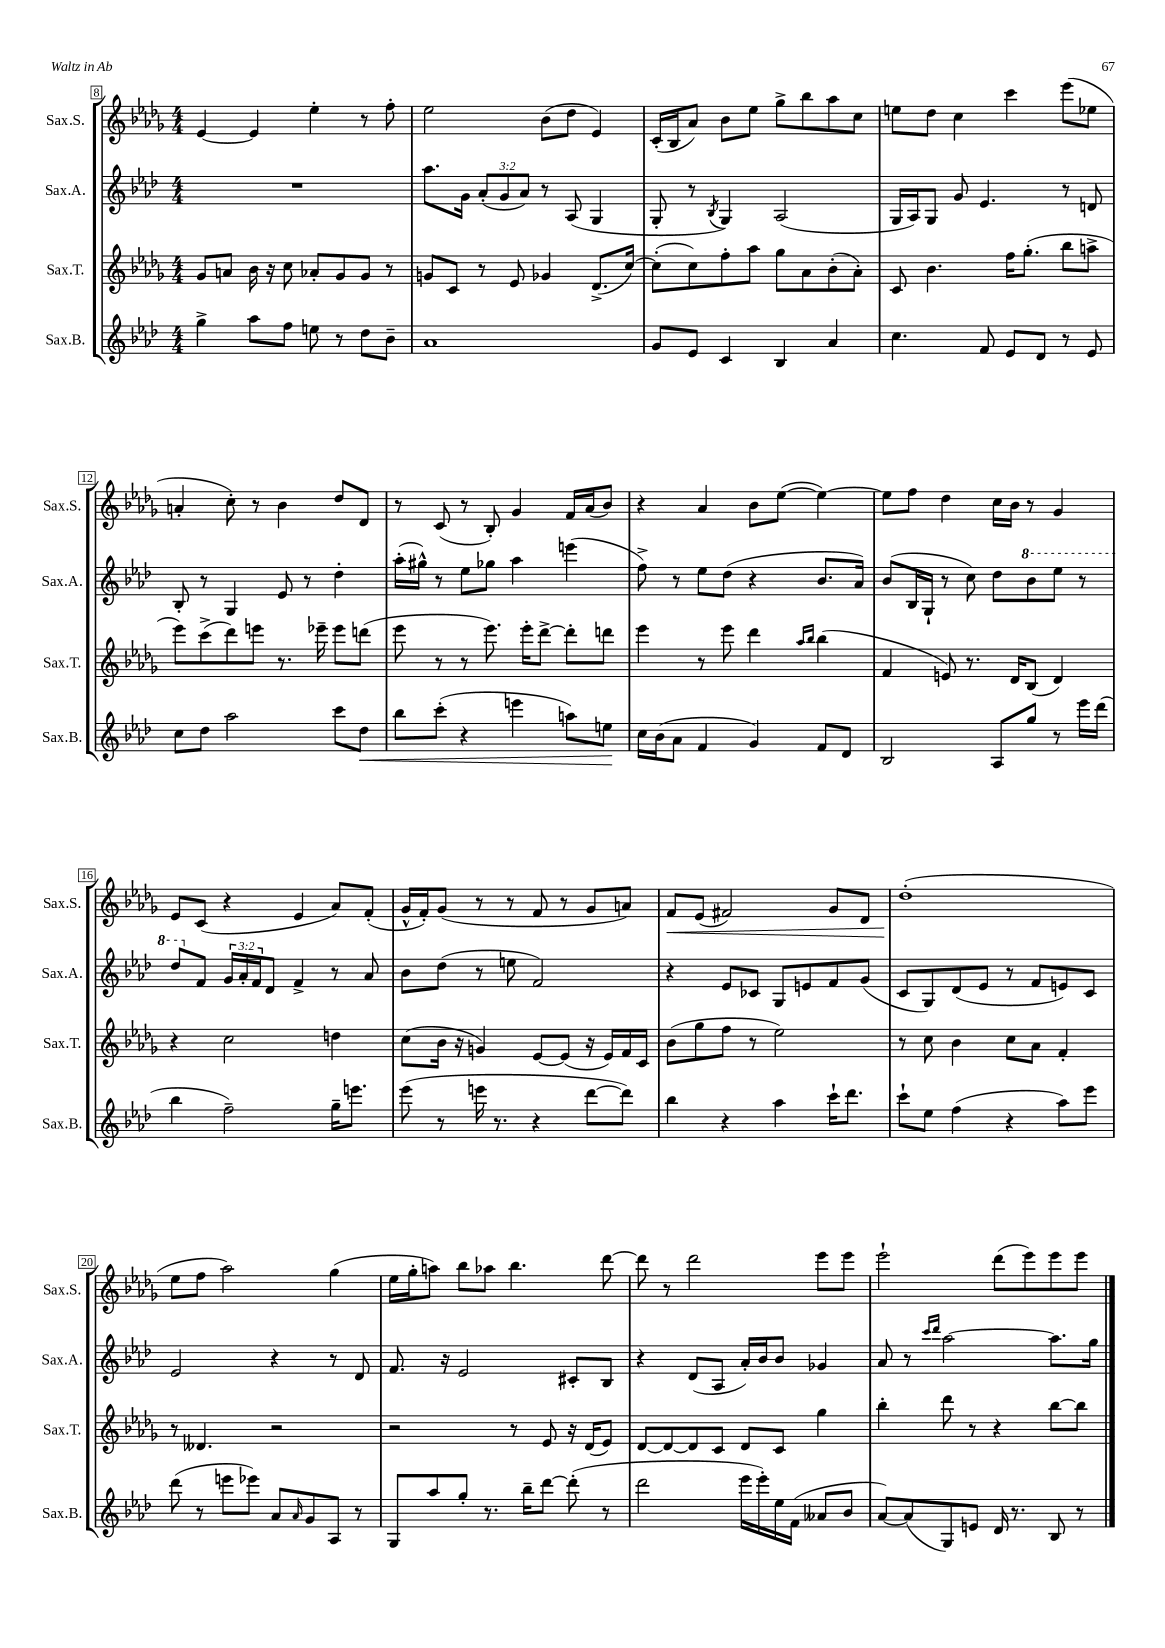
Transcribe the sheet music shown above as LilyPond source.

<<
\new StaffGroup <<
\new Staff = "s0" \with { instrumentName = "Sax.S." shortInstrumentName = "Sax.S." } {
    \clef treble \key des \major \numericTimeSignature \time 4/4
    ees'4~ ees'4 ees''4-. r8 f''8-. |
    ees''2 bes'8( des''8 ees'4) |
    c'16-.( bes16 aes'8) bes'8 ees''8 ges''8-> bes''8 aes''8 c''8 |
    e''8 des''8 c''4 c'''4 ees'''8( ees''8 |
    a'4-. c''8-.) r8 bes'4 des''8 des'8 |
    r8 c'8( r8 bes8-.) ges'4 f'16 aes'16( bes'8) |
    r4 aes'4 bes'8 ees''8~( ees''4~) |
    ees''8 f''8 des''4 c''16 bes'16 r8 ges'4 |
    ees'8 c'8( r4 ees'4 aes'8) f'8-.( |
    ges'16-^ f'16-.) ges'8( r8 r8 f'8 r8 ges'8 a'8) |
    f'8\< ees'8( fis'2) ges'8 des'8 |
    des''1-.\!( |
    ees''8 f''8 aes''2) ges''4( |
    ees''16 ges''16-. a''8) bes''8 aes''8 bes''4. des'''8~ |
    des'''8 r8 des'''2 ees'''8 ees'''8 |
    ees'''2-! des'''8( ees'''8) ees'''8 ees'''8 \bar "|." |
}
\new Staff = "s1" \with { instrumentName = "Sax.A." shortInstrumentName = "Sax.A." } {
    \clef treble \key aes \major \numericTimeSignature \time 4/4 \override Staff.TupletNumber.text = #tuplet-number::calc-fraction-text
    R1 |
    aes''8. g'16 \tuplet 3/2 { aes'8-.( g'8 aes'8) } r8 aes8( g4 |
    g8-. r8 \acciaccatura { bes8 } g4) aes2( |
    g16 aes16) g8 g'8 ees'4. r8 d'8 |
    bes8-. r8 g4 ees'8 r8 des''4-. |
    aes''16-.( gis''16-^) r8 ees''8 ges''8 aes''4 e'''4( |
    f''8->) r8 ees''8 des''8( r4 bes'8. aes'16) |
    bes'8( bes16 g16-! r8 c''8) des''8 \ottava #1 bes''8 ees'''8 r8 |
    des'''8 \ottava #0 f'8 \tuplet 3/2 { g'16 aes'16-. f'16 } des'8 f'4-> r8 aes'8 |
    bes'8 des''8( r8 e''8 f'2) |
    r4 ees'8 ces'8 g8 e'8 f'8 g'8( |
    c'8 g8) des'8( ees'8 r8 f'8 e'8) c'8 |
    ees'2 r4 r8 des'8 |
    f'8. r16 ees'2 cis'8-. bes8 |
    r4 des'8( aes8 aes'16-.) bes'16 bes'8 ges'4 |
    aes'8 r8 \grace { c'''16 des'''16 } aes''2~ aes''8. g''16 \bar "|." |
}
\new Staff = "s2" \with { instrumentName = "Sax.T." shortInstrumentName = "Sax.T." } {
    \clef treble \key des \major \numericTimeSignature \time 4/4
    ges'8 a'8 bes'16 r16 c''8 aes'8-. ges'8 ges'8 r8 |
    g'8 c'8 r8 ees'8 ges'4 des'8.->( c''16~) |
    c''8-.( c''8) f''8-. aes''8 ges''8 aes'8 bes'8-.( aes'8-.) |
    c'8 bes'4. f''16 ges''8.-.( bes''8 a''8-> |
    ees'''8) c'''8->( des'''8) e'''8 r8. ees'''16-- ees'''8 d'''8( |
    ees'''8 r8 r8 ees'''8.) ees'''16-. des'''8~-> des'''8-. d'''8 |
    ees'''4 r8 ees'''8 des'''4 \grace { aes''16 bes''16 } bes''4( |
    f'4 e'8) r8. des'16 bes8( des'4) |
    r4 c''2 d''4 |
    c''8( bes'16 r16 g'4) ees'8~ ees'8( r16 ees'16) f'16 c'16 |
    bes'8( ges''8 f''8 r8 ees''2) |
    r8 c''8 bes'4 c''8 aes'8 f'4-. |
    r8 deses'4. r2 |
    r2 r8 ees'8 r16 des'16( ees'8) |
    des'8~ des'8~ des'8 c'8 des'8 c'8 ges''4 |
    bes''4-. des'''8 r8 r4 bes''8~ bes''8 \bar "|." |
}
\new Staff = "s3" \with { instrumentName = "Sax.B." shortInstrumentName = "Sax.B." } {
    \clef treble \key aes \major \numericTimeSignature \time 4/4
    g''4-> aes''8 f''8 e''8 r8 des''8 bes'8-- |
    aes'1 |
    g'8 ees'8 c'4 bes4 aes'4 |
    c''4. f'8 ees'8 des'8 r8 ees'8 |
    c''8 des''8 aes''2 c'''8 des''8\< |
    bes''8 c'''8-.( r4 e'''4 a''8) e''8\! |
    c''16 bes'16( aes'8 f'4 g'4) f'8 des'8 |
    bes2 aes8 g''8 r8 ees'''16 des'''16( |
    bes''4 f''2--) g''16-- e'''8. |
    ees'''8( r8 e'''16 r8. r4 des'''8~ des'''8) |
    bes''4 r4 aes''4 c'''16-! des'''8. |
    c'''8-! ees''8 f''4( r4 aes''8) ees'''8 |
    des'''8( r8 e'''8 ees'''8) aes'8 \grace { aes'16 } g'8 aes8 r8 |
    g8 aes''8 g''8-. r8. bes''16-- des'''8~ des'''8-.( r8 |
    des'''2 ees'''16 ees'''16-.) ees''16 f'16( aeses'8 bes'8 |
    aes'8~) aes'8( g8) e'8 des'16 r8. bes8 r8 \bar "|." |
}
>>
>>
\layout { \context { \Score currentBarNumber = #8 \override BarNumber.stencil = #(make-stencil-boxer 0.1 0.3 ly:text-interface::print) } }
